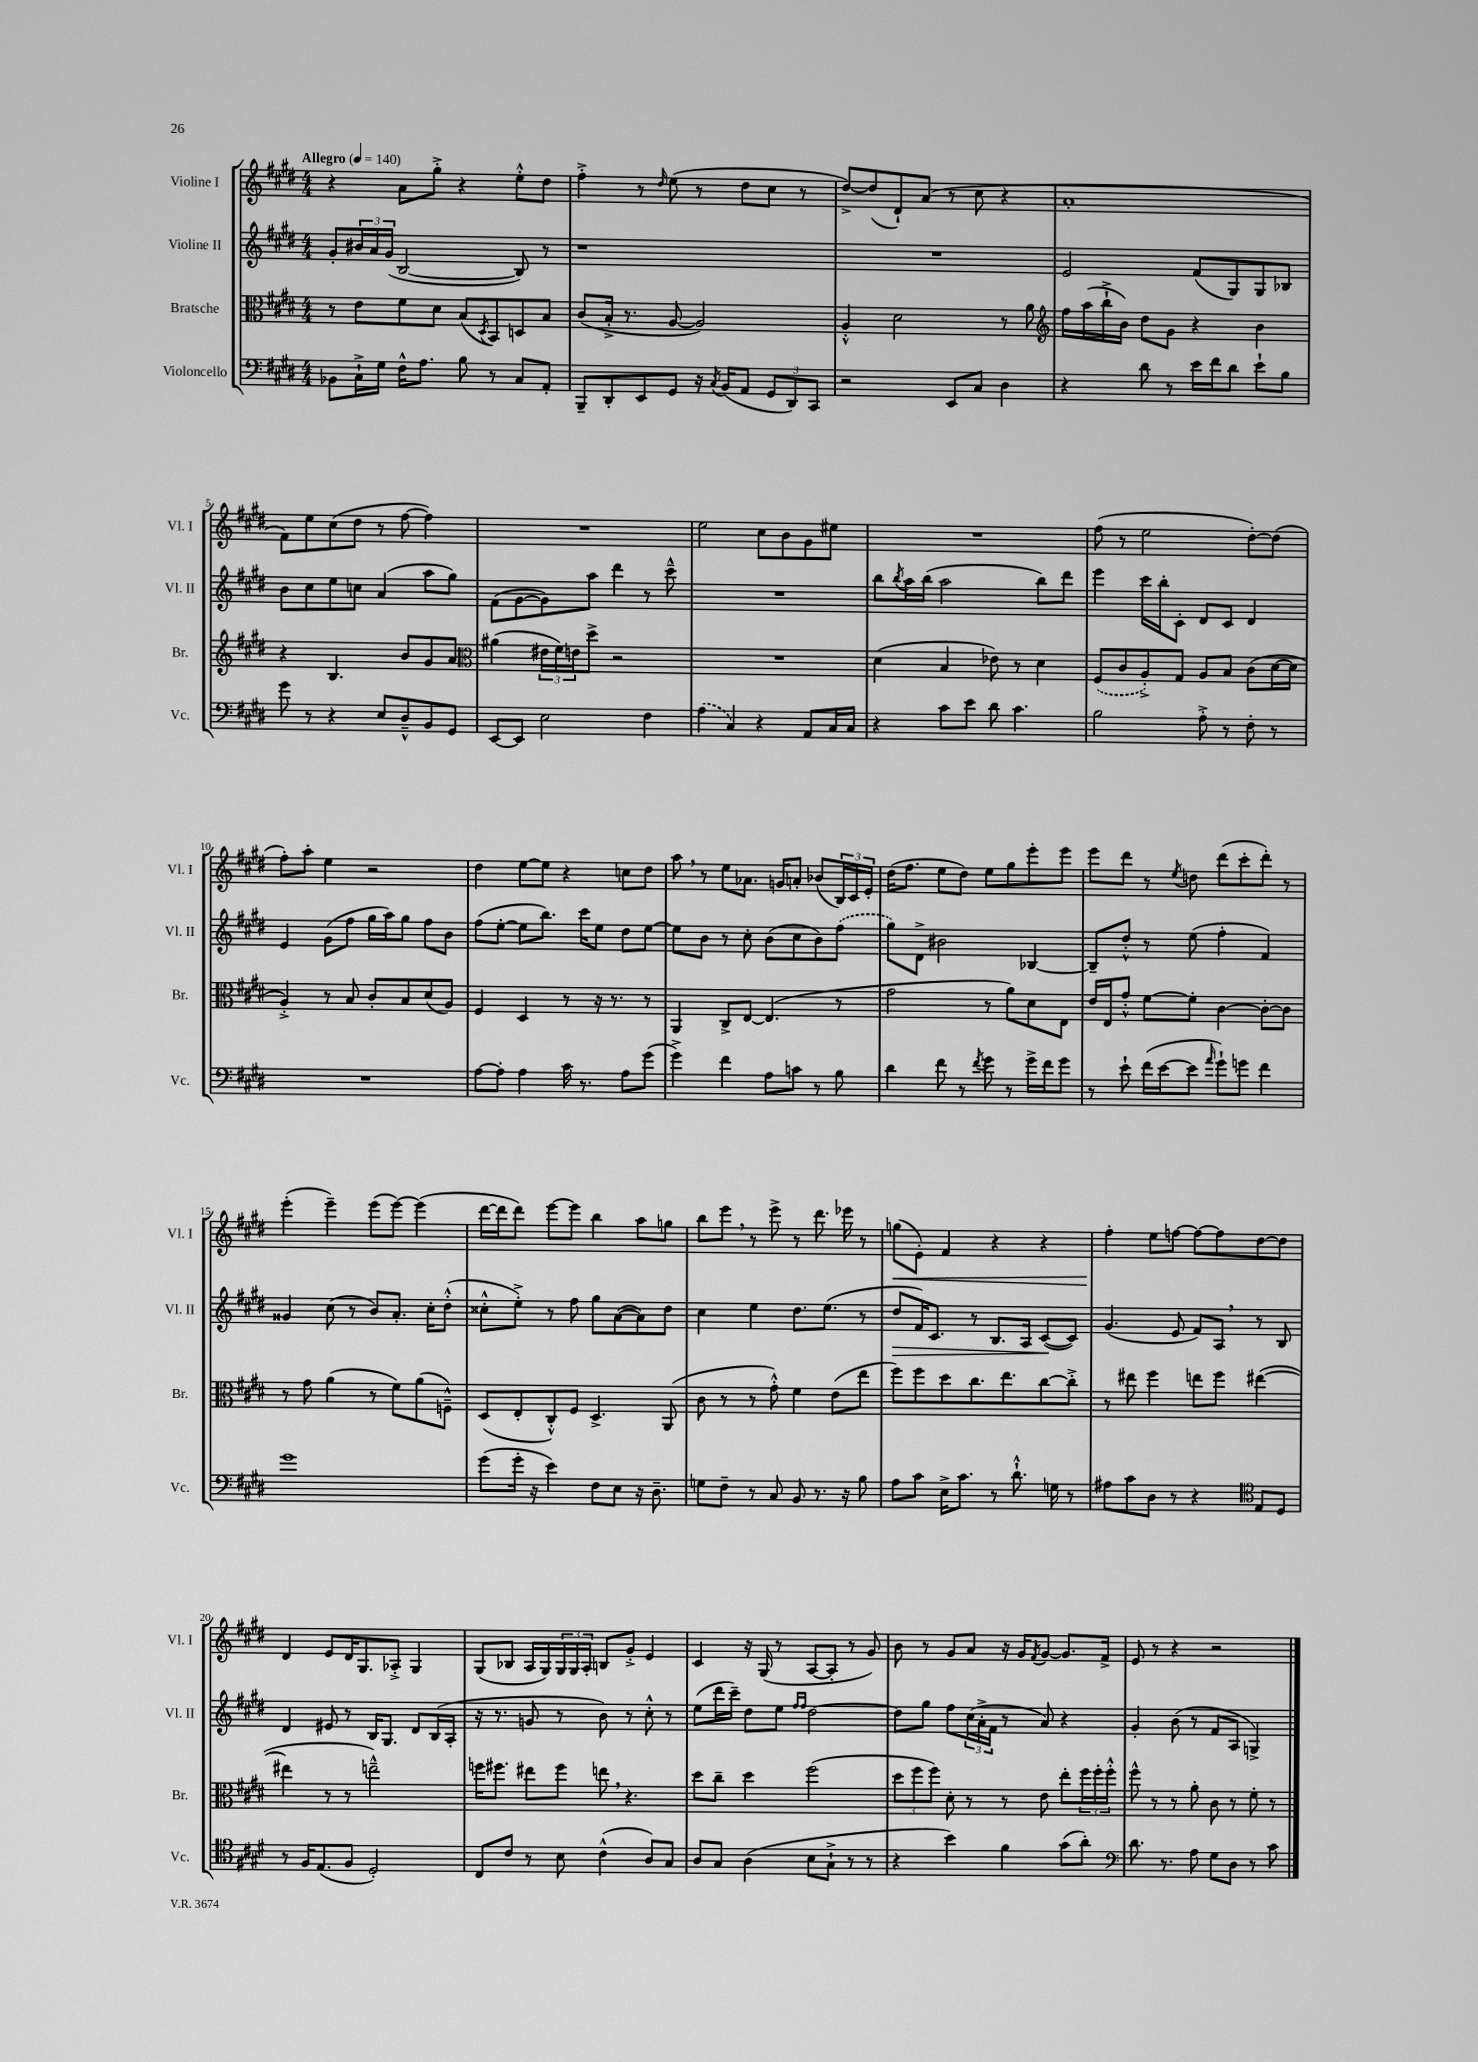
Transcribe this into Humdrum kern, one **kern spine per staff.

**kern	**kern	**kern	**kern
*staff4	*staff3	*staff2	*staff1
*clefF4	*clefC3	*clefG2	*clefG2
*k[f#c#g#d#]	*k[f#c#g#d#]	*k[f#c#g#d#]	*k[f#c#g#d#]
*M4/4	*M4/4	*M4/4	*M4/4
*MM140	*MM140	*MM140	*MM140
8BB-\L	8r	8g#'/L	4r
16C#`^\L	8e\L	24b#/L	.
.	.	24a/	.
16G#\JJ	.	.	.
.	.	(24g#/JJ	.
16F#^^\LK	8f#\	[2B/	8a\L
8.A\J	.	.	.
.	8d#\J	.	8gg#'^\J
8B\	(8B/L	.	4r
.	8qD#/	.	.
8r	8BB/)	.	.
8C#/L	8D/	8B/])	8ee'^^\L
8AA'/J	8B/J	8r	8dd#\J
=	=	=	=
8BBB~/L	(8c#/L	1r	4ff#'^\
8DD#'/	16B'^/Jk	.	.
.	8.r	.	.
8EE/	.	.	8r
.	.	.	16qqdd#/
8GG#/J	[8A/	.	(8ee\
16r	2A/])	.	8r
8qC#/	.	.	.
(16BB/LK	.	.	.
8AA/J	.	.	8dd#\L
12GG#/L	.	.	8cc#\J
12DD#/)	.	.	.
.	.	.	8r
12CC#/J	.	.	.
=	=	=	=
2r	4A'^^/	1r	[8dd#^/L)
.	.	.	(8dd#/]
.	2d#\	.	8d#`/)
.	.	.	(8a/J
8EE/L	.	.	8r
8C#/J	.	.	8cc#\
4D#\	8r	.	4r
.	8a\	.	.
=	=	=	=
*	*clefG2	*	*
4r	16ff#\LL	2e/	1a'
.	(16aa\	.	.
.	16bb`^\	.	.
.	16b\JJ)	.	.
8d#\	8dd#\L	.	.
8r	8g#\J	.	.
16e\LL	4r	(8f#/L	.
16f#\J	.	.	.
8d#\J	.	8G#/)	.
8e`\L	4b\	8G#/	.
8B\J	.	8B-/J	.
=	=	=	=
8g#\	4r	8b\L	8f#\L)
8r	.	8cc#\	8ee\
4r	4.B/	8ee\	(8cc#\
.	.	8cc\J	8dd#\J
8E/L	.	(4a/	8r
8D#~^^/	8b/L	.	[8ff#\
8BB/	8g#/	8aa\L	4ff#\])
8GG#/J	8a/J	8gg#\J)	.
=	=	=	=
*	*clefC3	*	*
[8EE/L	(4a#\	(8f#\L	1r
8EE/]J	.	[8g#\	.
2E\	24e#\LL	8g#\])	.
.	24f#\)	.	.
.	24e\J	.	.
.	8dd#^\J	8aa\J	.
.	2r	4ddd#\	.
4F#\	.	8r	.
.	.	8ccc#~^^\	.
=	=	=	=
(4A\	1r	1r	2ee\
4C#/)	.	.	.
4r	.	.	8cc#\L
.	.	.	8b\
8AA/L	.	.	8g#\
16C#/L	.	.	8ee#\J
16C#/JJ	.	.	.
=	=	=	=
4r	(4d#\	8bb\L	1r
.	.	8qbb/	.
.	.	16aa\L	.
.	.	(16bb\JJ	.
8c#\L	4B/	2aa\	.
8e\J	.	.	.
8d#\	8e-\)	.	.
4.c#\	8r	.	.
.	4d#\	8bb\L)	.
.	.	8ddd#\J	.
=	=	=	=
2B\	(8F#/L	4eee\	(8ff#\
.	8c#/	.	8r
.	8A'^/)	16ccc#\LL	2ee\
.	.	16bb'\J	.
.	8G#/J	8c#'\J	.
8A'^\	8A/L	8d#/L	.
8r	8B/J	8c#/J	.
8F#'\	(8c#\L	4d#/	[8dd#'\L)
8r	[16d#\L	.	(8dd#\]J
.	16d#\]JJ	.	.
=	=	=	=
1r	4A'^/)	4e/	8ff#'\L)
.	.	.	8aa'\J
.	8r	(8g#\L	4ee\
.	8B/	8ff#\J	.
.	8c#'/L	16gg#\LL	2r
.	.	16aa\J)	.
.	8B/	8gg#\J	.
.	(8d#/	8ff#\L	.
.	8A/J)	8b\J	.
=	=	=	=
[8A\L	4F#/	(8ff#\L	4dd#\
8A'\]J	.	[8ee'\J	.
4A\	4D#/	8ee\]L	[8ee\L
.	.	8.bb\J)	8ee\]J
16c#\	8r	.	4r
8.r	.	16ccc#\LK	.
.	16r	8ee\J	.
.	8.r	.	.
8A\L	.	8dd#\L	8cc\L
(8g#\J	8r	[8ee\J	8dd#\J
=	=	=	=
4g#^\)	4AA/	8ee\]L	8aa\
.	.	8b\J	8r
4f#\	8C#^/L	8r	8ee\L
.	[8E/J	8cc#'\	8.a-\J
8A\L	(4.E/]	(8b\L	.
.	.	.	16g/LK
8c\J	.	8cc#\	8a'/J
8r	.	8b\)	(8b-/L
8B\	8r	(8ff#\J	24B/L)
.	.	.	24c#/
.	.	.	24e'/JJ
=	=	=	=
4d#\	2g#\	8gg#\L)	(16dd#\LK
.	.	.	8.ff#\J
.	.	8d#^\J	.
8f#\	.	2b#\	8ee\L
8r	.	.	8dd#\J)
8qf#/	.	.	.
8g#\	8r	.	8ee\L
8r	8a\L)	.	8gg#\
16g#^\LL	8d#\	[4B-/	8eee'\
16f#\J	.	.	.
8g#\J	8E\J	.	8eee\J
=	=	=	=
8r	16e/LL	8B-~/]L	8eee\L
.	16E/J	.	.
8e`\	8g#'^^/J	8dd#'^^/J	8ddd#\J
(16f#\LL	[8f#\L	8r	8r
[16e\J	.	.	.
.	.	.	8qee/
8e\]J	8f#'\]J	(8ee\	8dd\
16qqa/	.	.	.
8g#`\L)	[4c#\	4ff#'\	(8ddd#\L
8g\J	.	.	8ccc#'\
4f#\	8c#'\_L	4f#/)	8ddd#'\J)
.	8c#\]J	.	8r
=	=	=	=
1g#	8r	4g##/	(4eee'\
.	8g#\	.	.
.	(4a\	(8cc#\	4eee~\)
.	.	8r	.
.	8r	8b/L)	(8eee\L
.	8f#\L)	8.a'/J	[8eee\J)
.	(8a\	.	(4eee\]
.	.	16cc#'\LK	.
.	8F~^^\J)	(8dd#'^^\J	.
=	=	=	=
(8g#\L	(8D#/L	8cc##'^^\L	[16ddd#\LL
.	.	.	16ddd#\]J
16g#'\Jk	8E'/	8ee'^\J)	8ddd#\J)
16r	.	.	.
4e\)	8C#'^^/)	8r	[8eee\L
.	8F#/J	8ff#\	8eee\]J
8F#\L	4.D#^/	8gg#\L	4bb\
8E\J	.	([8a\	.
16r	.	8a\])	8aa\L
8.D#~\	.	.	.
.	(8AA/	8dd#\J	8gg\J
=	=	=	=
8G\L	8c#\	4cc#\	8bb\L
8F#~\J	8r	.	8eee\J
8r	8r	4ee\	8r
8C#/	8g#'^^\)	.	8eee^\
8BB/	4f#\	8.dd#\L	8r
8.r	.	.	8.ddd#\
.	.	(8.ee\J	.
.	(8e\L	.	.
16r	.	.	16eee-\
8B\	8ee\J	8r	8r
=	=	=	=
8A\L	8ff#\L)	8dd#/L	(8gg\L
8c#\J	8ff#\	16f#/K)	8e'\J)
.	.	8.c#/J	.
16E^\LK	8dd#\	.	4f#/
8.c#\J	.	.	.
.	8.cc#\	8r	.
8r	.	8.B/L	4r
.	8.ee\	.	.
8.d#`^^\	.	.	.
.	.	16A/Jk	.
.	[8cc#\	([8c#/L	4r
16G\	.	.	.
8r	8cc#'^\]J	8c#/]J)	.
=	=	=	=
8A#\L	8r	(4.g#/	4ff#'\
8c#\	8ee#\	.	.
8D#\J	4ff#\	.	8ee\L
8r	.	8e/	[8ff\J
4r	8ee\L	8f#/L)	8ff\_L
.	8ff#\J	8A/J	8ff\]
*clefC4	*	*	*
8E/L	([4ee#\	8r	[8dd#\
8D#/J	.	8B/	8dd#\]J
=	=	=	=
8r	4ee#\]	4d#/	4d#/
16F#/LK	.	.	.
(8.E/	.	.	.
.	8r	8e#/	8e/L
8F#/J	8r	8r	16d#/K
.	.	.	8.G#/
2D#'/)	2ee~^^\)	16B/LK	.
.	.	8.G#/J	.
.	.	.	8A-'^/J
.	.	8d#/L	4G#/
.	.	(16B/L	.
.	.	16A'/JJ	.
=	=	=	=
8C#/L	16ff\LK	16r	(8G#/L
.	8.ff#\J	8.r	.
8c#/J	.	.	8B-/J
8r	8ee#\L	8g/	16A/LL
.	.	.	16G#/)
8B\	8ff#\J	8r	24G#/
.	.	.	24G#/
.	.	.	24A'/JJ
(4c#^^\	8ee\	8b\)	8B/L
.	4.r	8r	8g#'^/J
8A/L)	.	8cc#'^^\	4e/
8G#/J	.	8r	.
=	=	=	=
8A/L	8dd#\L	(8ee\L	4c#/
8G#/J	8cc#~\J	16ddd#\L	.
.	.	16ccc#~\JJ)	.
(4A\	4dd#\	8dd#\L	16r
.	.	.	(16G#/
.	.	8ee\J	8r
.	.	16qqff#/LL	.
.	.	16qqff#/JJ	.
8B\L	(2ff#\	[2dd#\	[8A/L
8G#`^\J	.	.	8A'/]J
8r	.	.	8r
8r	.	.	8g#/)
=	=	=	=
4r	12dd#\L	8dd#\]L	8b\
.	12ff#\	.	.
.	.	8gg#\J	8r
.	12ff#\J)	.	.
4b\)	8d#'\	8ff#\L	8g#/L
.	8r	(24cc#\L	8a/J
.	.	24a'^\	.
.	.	24f#\JJ	.
4f#\	8r	8r	16r
.	.	.	16g#/LK
.	.	.	8qf#/
.	8e\	8a/)	[8g#/J
(8g#\L	8ee'\L	4r	8.g#/]L
8a'\J)	24ff#\L	.	.
.	24ff#'\	.	.
.	.	.	16f#^/Jk
.	24ff#'^^\JJ	.	.
=	=	=	=
*clefF4	*	*	*
8.d#\	8ff#^^\	4g#'/	8e/
.	8r	.	8r
8.r	.	.	.
.	8r	(8b\	4r
8A\	8a'\	8r	.
8G#\L	8c#\	8f#/L	2r
8D#\J	8r	8A/J	.
8r	8f#'\	4G^/)	.
8c#\	8r	.	.
==	==	==	==
*-	*-	*-	*-
